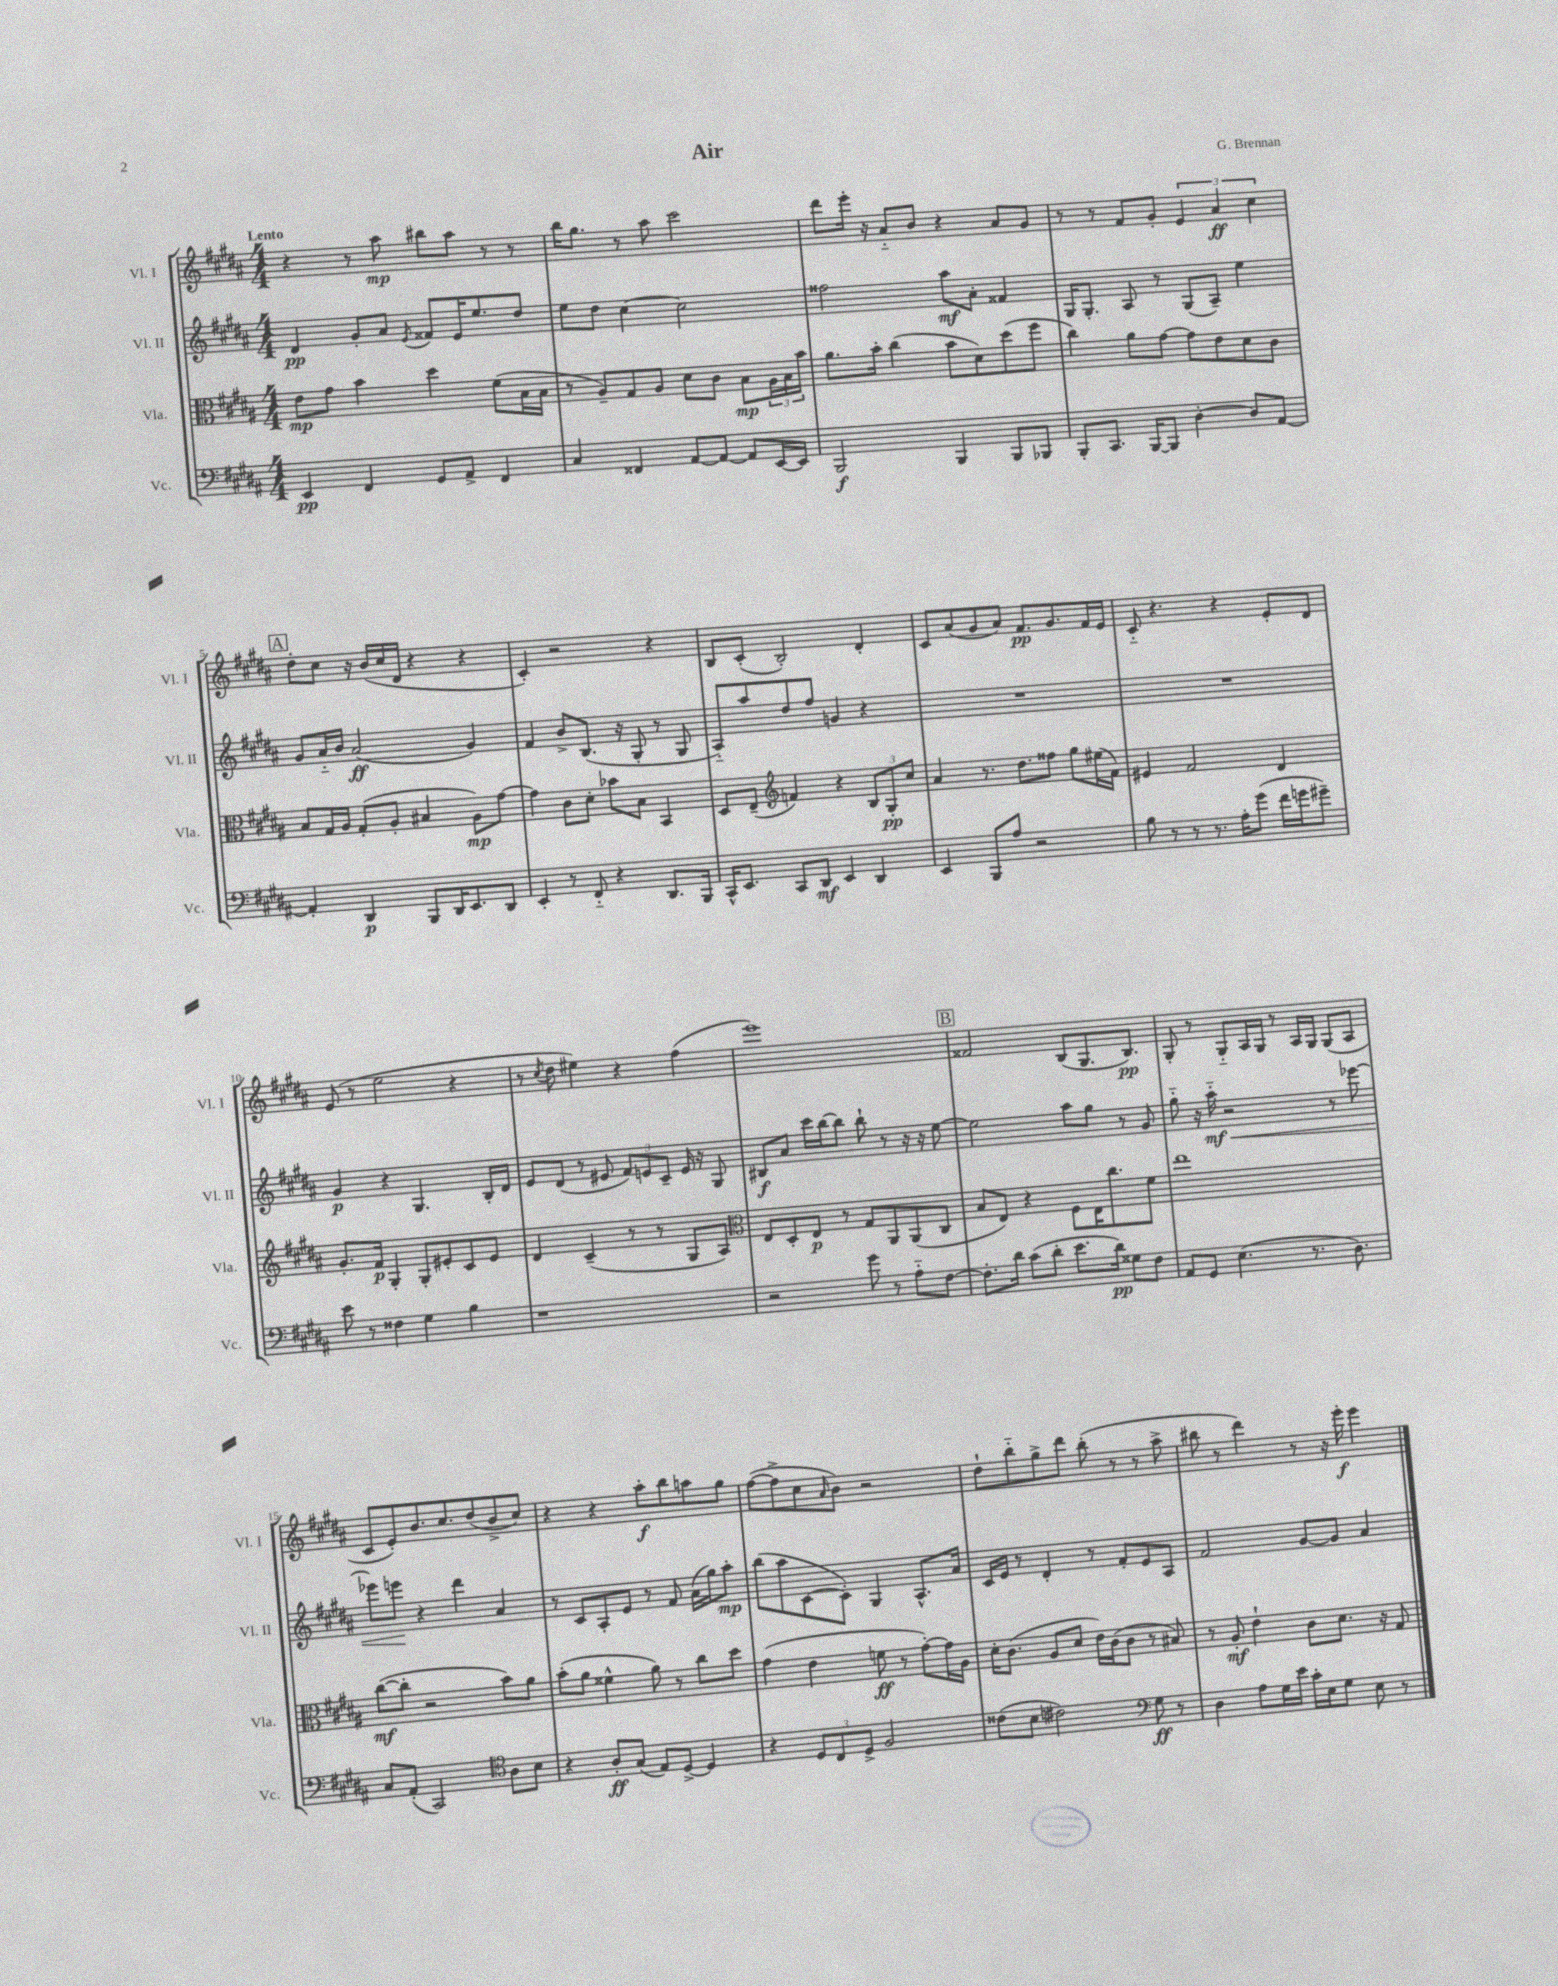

**kern	**dynam	**kern	**dynam	**kern	**dynam	**kern	**dynam
*part4	*part4	*part3	*part3	*part2	*part2	*part1	*part1
*staff4	*staff4	*staff3	*staff3	*staff2	*staff2	*staff1	*staff1
*I"Vc.	*	*I"Vla.	*	*I"Vl. II	*	*I"Vl. I	*
*I'Vc.	*	*I'Vla.	*	*I'Vl. II	*	*I'Vl. I	*
*clefF4	*	*clefC3	*	*clefG2	*	*clefG2	*
*k[f#c#g#d#a#]	*	*k[f#c#g#d#a#]	*	*k[f#c#g#d#a#]	*	*k[f#c#g#d#a#]	*
*M4/4	*	*M4/4	*	*M4/4	*	*M4/4	*
=1	=1	=1	=1	=1	=1	=1	=1
!	!	!	!	!	!	!LO:TX:a:B:t=Lento	!
4EE/	pp	8e\L	mp	4d#/	pp	4r	.
.	.	8g#\J	.	.	.	.	.
4FF#/	.	4b\	.	8g#'/L	.	8r	.
.	.	.	.	8a#/J	.	8aa#\	mp
.	.	.	.	8qe/	.	.	.
8GG#/L	.	4dd#\	.	8f##X/L	.	8bb#X\L	.
8AA#^/J	.	.	.	16e/K	.	8aa#\J	.
.	.	.	.	8.ee/	.	.	.
4FF#/	.	(8f#\L	.	.	.	8r	.
.	.	16B\L	.	8dd#/J	.	8r	.
.	.	16B\JJ	.	.	.	.	.
=2	=2	=2	=2	=2	=2	=2	=2
4C#/	.	8r	.	8ee\L	.	16bb\KL	.
.	.	.	.	.	.	8.gg#\J	.
.	.	8A#~/L)	.	8dd#\J	.	.	.
4FF##X/	.	8G#/	.	[4cc#\	.	8r	.
.	.	8A#/J	.	.	.	8aa#\	.
[8AA#/L	.	8d#\L	.	2cc#\]	.	2ccc#\	.
8AA#/J_	.	8c#\J	.	.	.	.	.
8AA#/L]	.	8B\L	mp	.	.	.	.
[16EE/L	.	24A#\L	.	.	.	.	.
.	.	24B\	.	.	.	.	.
16EE/JJ]	.	.	.	.	.	.	.
.	.	24b\JJ	.	.	.	.	.
=3	=3	=3	=3	=3	=3	=3	=3
2BBB/	f	8.a#\L	.	2ff##X\	.	8ddd#\L	.
.	.	.	.	.	.	16eee'\Jk	.
.	.	16b'\Jk	.	.	.	16r	.
.	.	(4cc#\	.	.	.	8a#/L	.
.	.	.	.	.	.	8b/J	.
4BBB/	.	8b\L	.	8aa#\L	mf	4r	.
.	.	8d#\)	.	8a#'\J	.	.	.
8BBB/L	.	(8dd#\	.	4f##X/	.	8a#/L	.
8BBB-X/J	.	8ff#\J	.	.	.	8g#/J	.
=4	=4	=4	=4	=4	=4	=4	=4
8BBB'/L	.	4cc#\)	.	16G#/KL	.	8r	.
.	.	.	.	8.G#'/J	.	.	.
8.CC#/J	.	.	.	.	.	8r	.
.	.	8a#\L	.	8A#/	.	8f#/L	.
[16BBB/KL	.	.	.	.	.	.	.
8BBB/J]	.	[8g#\J	.	8r	.	8g#'/J	.
[4D#'\	.	8g#\L]	.	(8G#/L	.	6e/	.
.	.	8e\	.	8A#~/J)	.	.	.
.	.	.	.	.	.	6a#/	ff
8D#/L]	.	8d#\	.	4ee\	.	.	.
.	.	.	.	.	.	6cc#\	.
[8AA#/J	.	8c#\J	.	.	.	.	.
!!LO:LB:g=z
!!LO:REH:place=s1:t=A
=5	=5	=5	=5	=5	=5	=5	=5
4AA#'/]	.	8B/L	.	8g#/L	.	8dd#'\L	.
.	.	16G#/L	.	16a#/L	.	8cc#\J	.
.	.	16A#/JJ	.	16b/JJ	.	.	.
4DD#/	p	(8G#'/L	.	(2a#/	ff	16r	.
.	.	.	.	.	.	(16b/LL	.
.	.	8A#'/J	.	.	.	16cc#/	.
.	.	.	.	.	.	16d#/JJ	.
8BBB/L	.	4B#X/	.	.	.	4r	.
16DD#/K	.	.	.	.	.	.	.
8.EE/	.	.	.	.	.	.	.
.	.	8A#\L)	mp	4g#/)	.	4r	.
8DD#/J	.	[8g#\J	.	.	.	.	.
=6	=6	=6	=6	=6	=6	=6	=6
4EE'/	.	4g#\]	.	4f#/	.	4c#'/)	.
8r	.	8c#\L	.	8b^/L	.	2r	.
8FF#/	.	8d#'\J	.	(8.B/J	.	.	.
4r	.	8b-X\L	.	.	.	.	.
.	.	.	.	16r	.	.	.
.	.	8B\J	.	8G#'/	.	.	.
8.DD#/L	.	4BB/	.	8r	.	4r	.
.	.	.	.	8G#/	.	.	.
16BBB/Jk	.	.	.	.	.	.	.
=7	=7	=7	=7	=7	=7	=7	=7
16CC#^^/KL	.	8D#/L	.	8A#/L)	.	8B/L	.
8.EE/J	.	.	.	.	.	.	.
.	.	(8E~/J	.	8aa#/	.	(8c#'/J	.
*	*	*clefG2	*	*	*	*	*
8CC#/L	.	4fn/)	.	8dd#/	.	2B'/)	.
8DD#/J	mf	.	.	8ff#/J	.	.	.
4EE/	.	4r	.	4gn/	.	.	.
4DD#/	.	12B/L	.	4r	.	4d#'/	.
.	.	12G#'/	pp	.	.	.	.
.	.	12cc#/J	.	.	.	.	.
=8	=8	=8	=8	=8	=8	=8	=8
4EE/	.	4a#/	.	1r	.	8c#/L	.
.	.	.	.	.	.	(8a#/	.
8BBB/L	.	8.r	.	.	.	8g#/	.
8A#/J	.	.	.	.	.	8a#/J)	.
.	.	8.dd#\L	.	.	.	.	.
2r	.	.	.	.	.	8.f#/L	pp
.	.	8ff##X\J	.	.	.	.	.
.	.	.	.	.	.	8.g#/	.
.	.	8gg#\L	.	.	.	.	.
.	.	(16ee#X\L	.	.	.	16f#/L	.
.	.	16f#\JJ)	.	.	.	16e/JJ	.
=9	=9	=9	=9	=9	=9	=9	=9
8B\	.	4e#X/	.	1r	.	8c#/	.
8r	.	.	.	.	.	4.r	.
8r	.	2f#/	.	.	.	.	.
8.r	.	.	.	.	.	.	.
.	.	.	.	.	.	4r	.
16A#'\KL	.	.	.	.	.	.	.
(8g#\J	.	.	.	.	.	.	.
16f#\LL	.	4d#/	.	.	.	8e'/L	.
16gn\J	.	.	.	.	.	.	.
8g#X~\J)	.	.	.	.	.	8d#/J	.
!!LO:LB:g=z
=10	=10	=10	=10	=10	=10	=10	=10
8e\	.	8.g#'/L	.	4g#/	p	(8e/	.
8r	.	.	.	.	.	8r	.
.	.	16f#/Jk	p	.	.	.	.
4F##X\	.	4G#'/	.	4r	.	2ee\	.
4G#\	.	8G#'/L	.	4.G#/	.	.	.
.	.	8e#X'/	.	.	.	.	.
4B\	.	8c#/	.	.	.	4r	.
.	.	8e#/J	.	16B'/LL	.	.	.
.	.	.	.	16d#/JJ	.	.	.
=11	=11	=11	=11	=11	=11	=11	=11
1r	.	4d#/	.	8e/L	.	8r	.
.	.	.	.	.	.	8qcc#/	.
.	.	.	.	(8d#/J	.	8dd#\	.
.	.	(4c#~/	.	8r	.	4ee#X\)	.
.	.	.	.	8e#X/	.	.	.
.	.	8r	.	12f#/L)	.	4r	.
.	.	.	.	12en/	.	.	.
.	.	8r	.	.	.	.	.
.	.	.	.	12c#~/J	.	.	.
.	.	8G#/L	.	16e/	.	(4ff#\	.
.	.	.	.	16r	.	.	.
.	.	8A#/J)	.	8G#/	.	.	.
=12	=12	=12	=12	=12	=12	=12	=12
*	*	*clefC3	*	*	*	*	*
2r	.	8E/L	.	8B#X/L	f	1eee)	.
.	.	8D#'/	.	8a#/J	.	.	.
.	.	8E/J	p	16ccc#\LL	.	.	.
.	.	.	.	[16bb\J	.	.	.
.	.	8r	.	8bb\J]	.	.	.
8g#\	.	8G#/L	.	8bb`\	.	.	.
8r	.	8AA#/	.	8r	.	.	.
8A#\L	.	(8AA#/	.	16r	.	.	.
.	.	.	.	16r	.	.	.
[8F#\J	.	8C#/J	.	[8ee\	.	.	.
!!LO:REH:place=s1:t=B
=13	=13	=13	=13	=13	=13	=13	=13
8.F#'\L]	.	8B/L	.	2ee\]	.	2f##X/	.
.	.	8E/J)	.	.	.	.	.
16d#\Jk	.	.	.	.	.	.	.
(8c#\L	.	4r	.	.	.	.	.
8d#'\J	.	.	.	.	.	.	.
8.e\L	.	8F#\L	.	8aa#\L	.	(8B/L	.
.	.	16E\K	.	8gg#\J	.	8.G#/	.
16d#\Jk)	pp	8.cc#\	.	.	.	.	.
8G##X\L	.	.	.	8r	.	.	.
.	.	.	.	.	.	8.B/J)	pp
8F#\J	.	8f#\J	.	8g#/	.	.	.
=14	=14	=14	=14	=14	=14	=14	=14
8AA#/L	.	1ee	.	8gg#\	.	8G#'/	.
8GG#/J	.	.	.	16r	.	8r	.
!	!	!	!	!	!LO:HP:b	!	!
.	.	.	.	16aa#\	< mf	.	.
(4.E\	.	.	.	2r	.	8G#/L	.
.	.	.	.	.	.	16A#/L	.
.	.	.	.	.	.	16G#/JJ	.
.	.	.	.	.	.	8r	.
8.r	.	.	.	.	.	16A#/LL	.
.	.	.	.	.	.	16G#/JJ	.
.	.	.	.	8r	.	(8G#/L	.
8.D#\)	.	.	.	.	.	.	.
.	.	.	.	[8eee-X\	.	8A#/J	.
!!LO:LB:g=z
=15	=15	=15	=15	=15	=15	=15	=15
8C#/L	.	([8cc#\L	mf	8eee-X\L]	.	8c#/L	.
(8AA#'/J	.	8cc#'\J]	.	8eeen\J	.	8e'/)	.
2CC#/)	.	2r	.	4r	[	8.b/	.
.	.	.	.	.	.	8.cc#/	.
.	.	.	.	4ddd#\	.	.	.
.	.	.	.	.	.	(8dd#/	.
*clefC4	*	*	*	*	*	*	*
8A#\L	.	8b\L)	.	4a#/	.	8b^/	.
8B\J	.	8a#\J	.	.	.	8cc#/J)	.
=16	=16	=16	=16	=16	=16	=16	=16
4r	.	(8b'\L	.	8r	.	4r	.
.	.	8a#\J	.	8c#/L	.	.	.
8A#'/L	ff	4f##X^^\	.	8A#'/	.	4r	.
(8G#/J	.	.	.	8e/J	.	.	.
8E/L)	.	8a#\)	.	8r	.	8aa#'\L	f
[8D#^/J	.	8r	.	8f#/	.	8bb\	.
4D#/]	.	8cc#\L	.	(16a#\LL	.	8aan\	.
.	.	.	.	16gg#\J)	.	.	.
.	.	8dd#\J	.	8aa#'\J	mp	8gg#\J	.
=17	=17	=17	=17	=17	=17	=17	=17
4r	.	(4g#\	.	(8bb\L	.	([8ff#\L	.
.	.	.	.	8aa#\	.	8ff#^\]	.
12D#/L	.	4e\	.	[8c#\	.	8cc#\	.
12C#/	.	.	.	.	.	.	.
.	.	.	.	.	.	16qqa#/	.
.	.	.	.	8c#'\J])	.	8b\J)	.
12D#^/J	.	.	.	.	.	.	.
2F#/	.	8fn\	ff	4G#/	.	2r	.
.	.	8r	.	.	.	.	.
.	.	[8g#'\L)	.	8.A#^^/L	.	.	.
.	.	16g#\L]	.	.	.	.	.
.	.	16A#\JJ	.	16a#/Jk	.	.	.
=18	=18	=18	=18	=18	=18	=18	=18
(8c##X\L	.	16d#'\KL	.	16c#/LL	.	8dd#`\L	.
.	.	(8.c#\J	.	16e/JJ	.	.	.
8B\J	.	.	.	8r	.	8bb\	.
2c#X\)	.	8A#/L	.	4d#'/	.	8gg#^\	.
.	.	8d#/J	.	.	.	8ddd#\J	.
.	.	16e\LL)	.	8r	.	(8bb'\	.
.	.	(16c#\J	.	.	.	.	.
.	.	8c#\J	.	8f#'/L	.	8r	.
*clefF4	*	*	*	*	*	*	*
8G#\	ff	8r	.	8e/	.	8r	.
8r	.	8B#X/)	.	8A#/J	.	8aa#^\	.
=19	=19	=19	=19	=19	=19	=19	=19
4D#\	.	8r	.	2f#/	.	8bb#X\	.
.	.	8A#'/	mf	.	.	8r	.
8A#\L	.	4e`\	.	.	.	4ddd#\)	.
16G#\L	.	.	.	.	.	.	.
16e\JJ	.	.	.	.	.	.	.
16c#'\LL	.	8c#\L	.	[8g#/L	.	8r	.
16E\J	.	.	.	.	.	.	.
8G#\J	.	8.d#\J	.	8g#/J]	.	16r	.
.	.	.	.	.	.	16eee'\	f
8E\	.	.	.	4a#/	.	4eee\	.
.	.	16r	.	.	.	.	.
8r	.	8G#/	.	.	.	.	.
==	==	==	==	==	==	==	==
*-	*-	*-	*-	*-	*-	*-	*-
